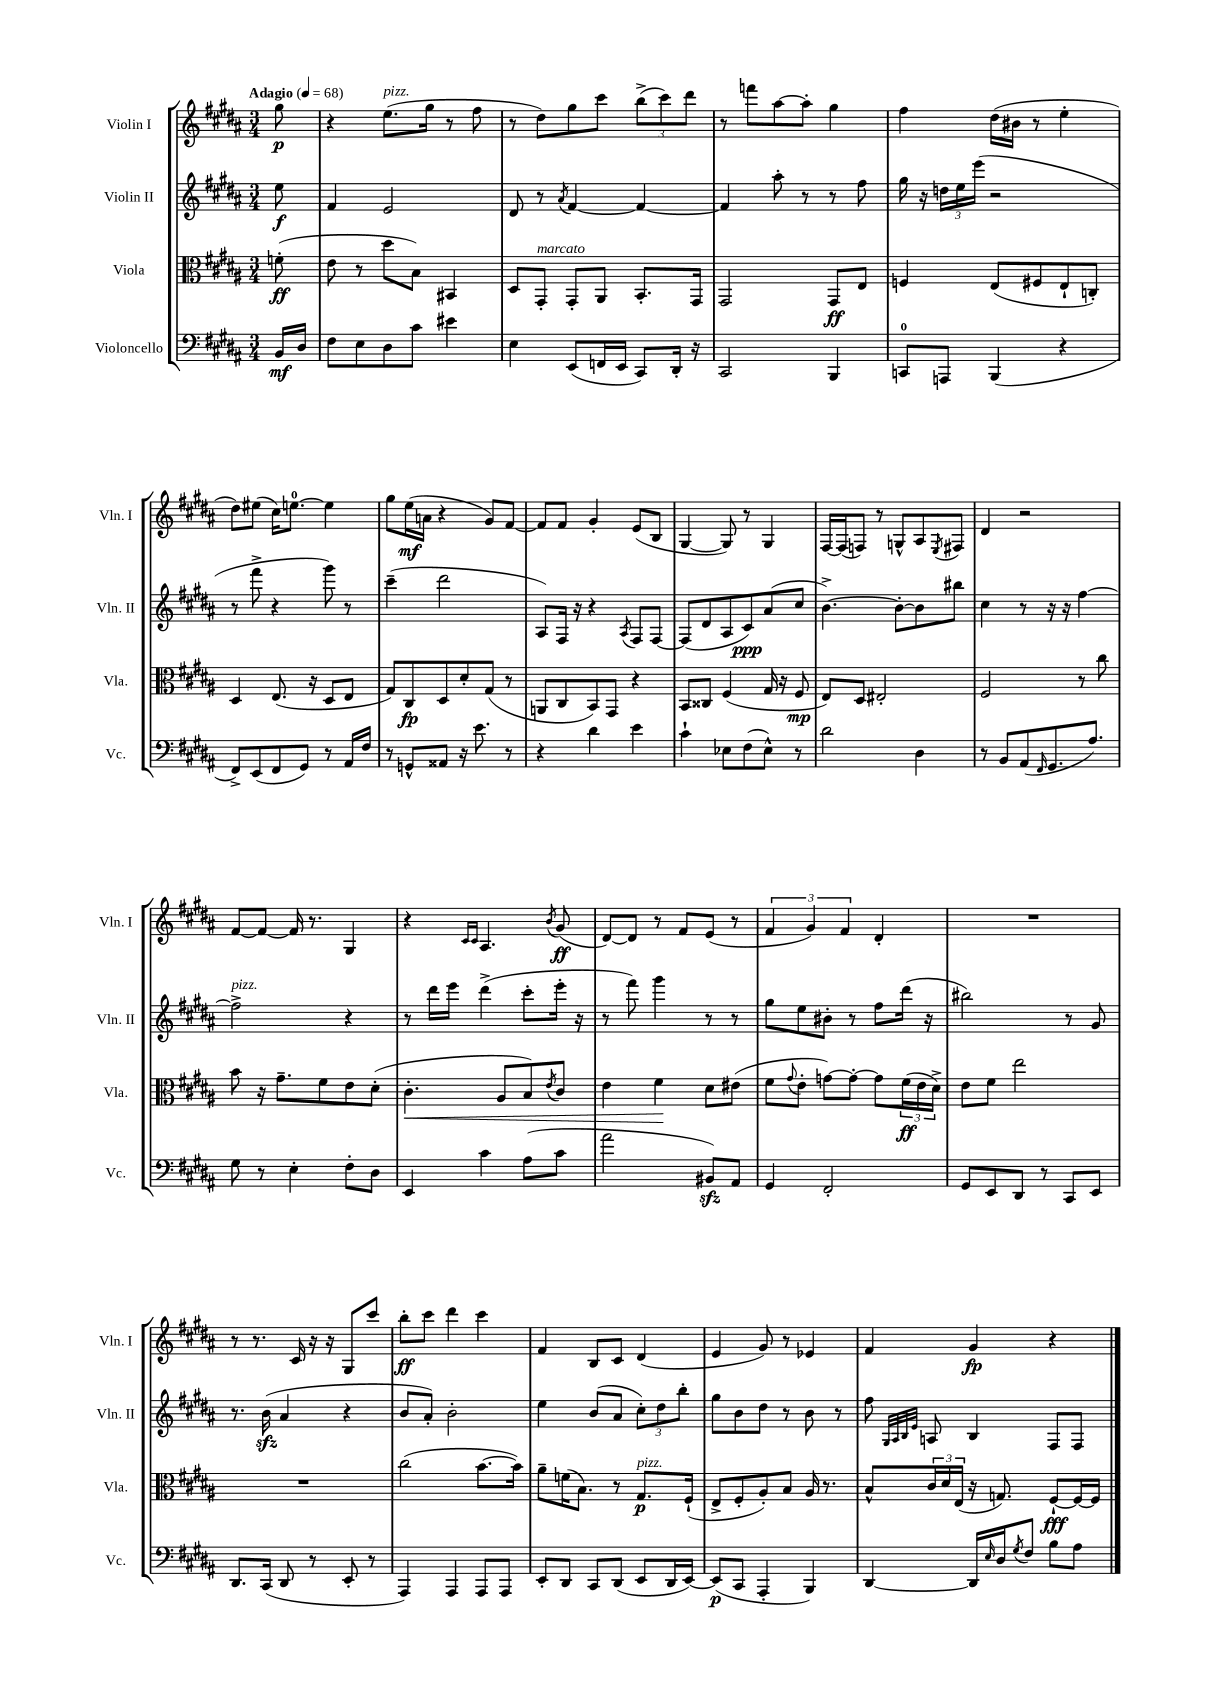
<<
\new StaffGroup <<
\new Staff = "s0" \with { instrumentName = "Violin I" shortInstrumentName = "Vln. I" } {
    \clef treble \key b \major \numericTimeSignature \time 3/4 \partial 8 \tempo "Adagio" 4 = 68
    gis''8\p |
    r4 e''8.^\markup { \italic "pizz." }( gis''16 r8 fis''8 |
    r8 dis''8) gis''8 cis'''8 \tuplet 3/2 { b''8->( cis'''8) dis'''8 } |
    r8 f'''8 ais''8~ ais''8-. gis''4 |
    fis''4 dis''16( bis'16 r8 e''4-. |
    dis''8) eis''8( cis''16) e''8.-0~ e''4 |
    gis''8 e''16\mf( a'16 r4 gis'8) fis'8~ |
    fis'8 fis'8 gis'4-. e'8( b8 |
    gis4~ gis8) r8 gis4 |
    fis16~ fis16( f8) r8 g8-^ ais8 \acciaccatura { e8 } fis8 |
    dis'4 r2 |
    fis'8~ fis'8~ fis'16 r8. gis4 |
    r4 \grace { cis'16 cis'16 } ais4. \acciaccatura { b'8 } gis'8\ff( |
    dis'8~) dis'8 r8 fis'8 e'8( r8 |
    \tuplet 3/2 { fis'4 gis'4) fis'4 } dis'4-. |
    R2. |
    r8 r8. cis'16 r16 r16 gis8 cis'''8 |
    b''8-.\ff cis'''8 dis'''4 cis'''4 |
    fis'4 b8 cis'8 dis'4( |
    e'4 gis'8) r8 ees'4 |
    fis'4 gis'4\fp r4 \bar "|." |
}
\new Staff = "s1" \with { instrumentName = "Violin II" shortInstrumentName = "Vln. II" } {
    \clef treble \key b \major \numericTimeSignature \time 3/4 \partial 8
    e''8\f |
    fis'4 e'2 |
    dis'8 r8 \acciaccatura { ais'8 } fis'4~ fis'4~ |
    fis'4 ais''8-. r8 r8 fis''8 |
    gis''16 r16 \tuplet 3/2 { d''16 e''16 e'''16( } r2 |
    r8 fis'''8-> r4 gis'''8) r8 |
    cis'''4--( dis'''2 |
    ais8) fis16 r16 r4 \acciaccatura { ais8 } fis8 fis8~ |
    fis8( dis'8 ais8 cis'8\ppp) ais'8( cis''8 |
    b'4.~->) b'8~-. b'8 bis''8 |
    cis''4 r8 r16 r16 fis''4~ |
    fis''2->^\markup { \italic "pizz." } r4 |
    r8 dis'''16 e'''16 dis'''4->( cis'''8-. e'''16-. r16 |
    r8 fis'''8) gis'''4 r8 r8 |
    gis''8 e''8 bis'8-. r8 fis''8 dis'''16( r16 |
    bis''2) r8 gis'8 |
    r8. b'16\sfz( ais'4 r4 |
    b'8 ais'8-.) b'2-. |
    e''4 b'8( ais'8 \tuplet 3/2 { cis''8-.) dis''8 b''8-. } |
    gis''8 b'8 dis''8 r8 b'8 r8 |
    fis''8 \grace { gis32 ais32 b32 e'32 } a8 b4 fis8 fis8 \bar "|." |
}
\new Staff = "s2" \with { instrumentName = "Viola" shortInstrumentName = "Vla." } {
    \clef alto \key b \major \numericTimeSignature \time 3/4 \partial 8
    f'8-.\ff( |
    e'8 r8 dis''8 b8) bis,4 |
    dis8 gis,8-.^\markup { \italic "marcato" } gis,8-. ais,8 b,8.-. gis,16 |
    gis,2 gis,8\ff e8 |
    f4 e8( fis8 e8-! c8-.) |
    dis4 e8.( r16 dis8 e8 |
    gis8) cis8\fp dis8 dis'8-. gis8( r8 |
    a,8 cis8 b,8) gis,8 r4 |
    b,8 cisis8 fis4( gis16 r16 fis8\mp |
    e8) dis8 eis2-. |
    fis2 r8 cis''8 |
    b'8 r16 gis'8.-- fis'8 e'8 dis'8-.( |
    cis'4.-.\< ais8 b8) \acciaccatura { e'8 } cis'8 |
    e'4 fis'4\! dis'8 eis'8( |
    fis'8 \appoggiatura { gis'8 } e'8-. g'8~) g'8~-. g'8 \tuplet 3/2 { fis'16\ff( e'16 dis'16->) } |
    e'8 fis'8 e''2 |
    R2. |
    cis''2( b'8.~ b'16) |
    ais'8-- f'16( b8.) r8 gis8.\p^\markup { \italic "pizz." } fis16-!( |
    e8-> fis8-. ais8-.) b8 ais16 r8. |
    b8-^ \tuplet 3/2 { cis'16 dis'16 e16( } r16 g8.) fis8~-!\fff fis16~ fis16 \bar "|." |
}
\new Staff = "s3" \with { instrumentName = "Violoncello" shortInstrumentName = "Vc." } {
    \clef bass \key b \major \numericTimeSignature \time 3/4 \partial 8
    b,16\mf dis16 |
    fis8 e8 dis8 cis'8 eis'4 |
    e4 e,8( f,16 e,16 cis,8) dis,16-. r16 |
    cis,2 b,,4 |
    c,8-0 a,,8 b,,4( r4 |
    fis,8->) e,8( fis,8 gis,8) r8 ais,16 fis16 |
    r8 g,8-^ aisis,8 r16 e'8. r8 |
    r4 dis'4 e'4 |
    cis'4-! ees8 fis8( ees8-^) r8 |
    dis'2 dis4 |
    r8 b,8 ais,8( \grace { fis,16 } gis,8. ais8.) |
    gis8 r8 e4-. fis8-. dis8 |
    e,4 cis'4 ais8( cis'8 |
    ais'2 bis,8\sfz) ais,8 |
    gis,4 fis,2-. |
    gis,8 e,8 dis,8 r8 cis,8 e,8 |
    dis,8. cis,16( dis,8 r8 e,8-. r8 |
    ais,,4) ais,,4 ais,,8 ais,,8 |
    e,8-. dis,8 cis,8 dis,8( e,8 dis,16 e,16~) |
    e,8\p( cis,8 ais,,4-. b,,4) |
    dis,4~ dis,16 \grace { e16 } dis16 \acciaccatura { gis8 } fis8 b8 ais8 \bar "|." |
}
>>
>>
\layout { \context { \Score \remove "Bar_number_engraver" } }
